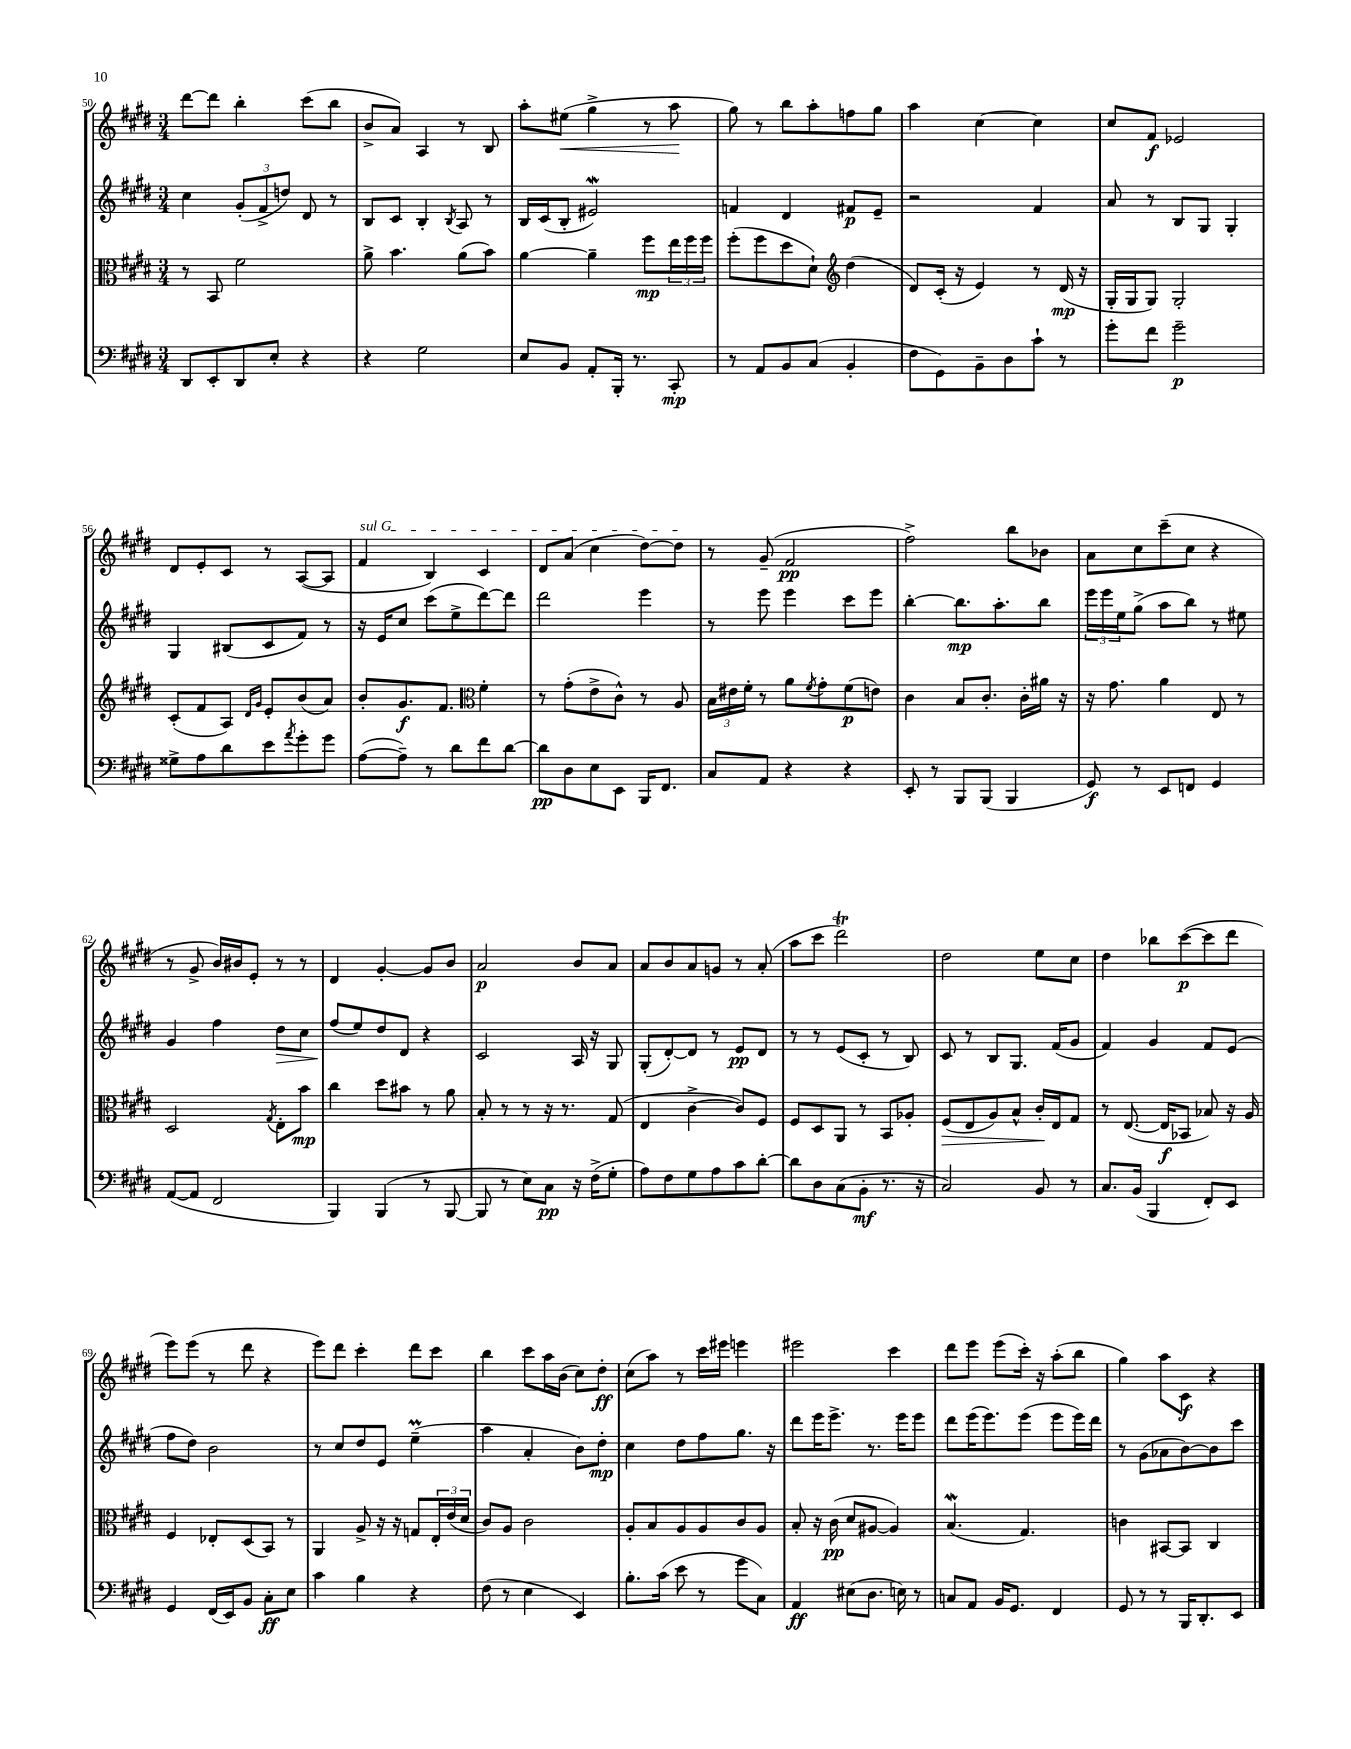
<<
\new StaffGroup <<
\new Staff = "s0" {
    \clef treble \key e \major \numericTimeSignature \time 3/4
    dis'''8~ dis'''8 b''4-. cis'''8( b''8 |
    b'8-> a'8) a4 r8 b8 |
    a''8-. eis''8\<( gis''4-> r8 a''8\! |
    gis''8) r8 b''8 a''8-. f''8 gis''8 |
    a''4 cis''4~ cis''4 |
    cis''8 fis'8\f ees'2 |
    dis'8 e'8-. cis'8 r8 a8~( a8 |
    \once \override TextSpanner.bound-details.left.text = \markup { \italic "sul G" } fis'4\startTextSpan b4) cis'4 |
    dis'8 a'8( cis''4 dis''8~) dis''8\stopTextSpan |
    r8 gis'8--( fis'2\pp |
    fis''2->) b''8 bes'8 |
    a'8 cis''8 cis'''8--( cis''8 r4 |
    r8 gis'8-> b'16) bis'16 e'8-. r8 r8 |
    dis'4 gis'4~-. gis'8 b'8 |
    a'2\p b'8 a'8 |
    a'8 b'8 a'8 g'8 r8 a'8-.( |
    a''8 cis'''8 dis'''2\trill) |
    dis''2 e''8 cis''8 |
    dis''4 bes''8 cis'''8~\p( cis'''8 dis'''8 |
    e'''8) e'''8( r8 dis'''8 r4 |
    e'''8) dis'''8 cis'''4-. dis'''8 cis'''8 |
    b''4 cis'''8 a''16 b'16( cis''8) dis''8-.\ff |
    cis''8( a''8) r8 cis'''16 eis'''16 e'''4 |
    eis'''2 cis'''4 |
    dis'''8 e'''8 e'''8( cis'''16-.) r16 a''8-.( b''8 |
    gis''4) a''8 cis'8\f r4 \bar "|." |
}
\new Staff = "s1" {
    \clef treble \key e \major \numericTimeSignature \time 3/4
    cis''4 \tuplet 3/2 { gis'8-.( fis'8-> d''8) } dis'8 r8 |
    b8 cis'8 b4-. \acciaccatura { b8 } a8 r8 |
    b16 cis'16( b8-. eis'2\mordent) |
    f'4 dis'4 fis'8\p e'8-- |
    r2 fis'4 |
    a'8 r8 b8 gis8 gis4-. |
    gis4 bis8( cis'8 fis'8) r8 |
    r16 e'16 cis''8 cis'''8( e''8-> dis'''8~) dis'''8 |
    dis'''2 e'''4 |
    r8 e'''8 e'''4 cis'''8 e'''8 |
    b''4~-. b''8.\mp a''8.-. b''8 |
    \tuplet 3/2 { e'''16 e'''16 e''16 } gis''8->( a''8 b''8) r8 eis''8 |
    gis'4 fis''4 dis''8\> cis''8 |
    fis''8\!( e''8) dis''8 dis'8 r4 |
    cis'2 a16 r16 gis8 |
    gis8-.( dis'8~-.) dis'8 r8 e'8\pp dis'8 |
    r8 r8 e'8( cis'8-. r8 b8) |
    cis'8 r8 b8 gis8. fis'16( gis'8 |
    fis'4) gis'4 fis'8 e'8( |
    fis''8 dis''8) b'2 |
    r8 cis''8 dis''8 e'8 e''4--\prall( |
    a''4 a'4-. b'8) dis''8-.\mp |
    cis''4 dis''8 fis''8 gis''8. r16 |
    dis'''8 e'''16 e'''8.-> r8. e'''16 e'''8 |
    dis'''8 e'''16( e'''8.) e'''8( e'''8 e'''16) dis'''16 |
    r8 gis'8( aes'8 b'8~) b'8 cis'''8 \bar "|." |
}
\new Staff = "s2" {
    \clef alto \key e \major \numericTimeSignature \time 3/4
    r8 b,8 fis'2 |
    a'8-> b'4. a'8( b'8) |
    a'4~ a'4-- fis''8\mp \tuplet 3/2 { e''16 fis''16 fis''16 } |
    fis''8-.( fis''8 dis''8 dis'8-!) \clef treble dis''4( |
    dis'8) cis'16-.( r16 e'4) r8 dis'16\mp( r16 |
    gis16-. gis16 gis8) gis2-. |
    cis'8-.( fis'8 a8) \grace { dis'16 gis'16 } e'8-. b'8( a'8) |
    b'8-. gis'8.\f fis'8. \clef alto fis'4-. |
    r8 gis'8-.( e'8-> cis'8-^) r8 a8 |
    \tuplet 3/2 { b16 eis'16 fis'16-. } r8 a'8 \acciaccatura { fis'8 } gis'8-. fis'8\p( e'8) |
    cis'4 b8 cis'8.-. cis'16-. ais'16 r16 |
    r16 gis'8. a'4 e8 r8 |
    dis2 \acciaccatura { gis8 } e8-. b'8\mp |
    cis''4 dis''8 bis'8 r8 a'8 |
    b8-. r8 r8 r16 r8. gis8( |
    e4 cis'4~-> cis'8) fis8 |
    fis8 dis8 a,8 r8 b,8 aes8-. |
    fis8\>( e8 a8) b8-^ cis'16-.\! e16 gis8 |
    r8 e8.~( e16\f bes,8 bes8) r16 a16 |
    fis4 ees8-. dis8( b,8) r8 |
    a,4 a8-> r16 r16 g8 \tuplet 3/2 { e16-. e'16( dis'16 } |
    cis'8) a8 cis'2 |
    a8-. b8 a8 a8 cis'8 a8 |
    b8-. r16 cis'16\pp( dis'8 ais8~ ais4) |
    b4.\mordent( gis4.) |
    c'4 bis,8~ bis,8 cis4 \bar "|." |
}
\new Staff = "s3" {
    \clef bass \key e \major \numericTimeSignature \time 3/4
    dis,8 e,8-. dis,8 e8-. r4 |
    r4 gis2 |
    e8 b,8 a,8-. b,,16-. r8. cis,8-.\mp |
    r8 a,8 b,8 cis8( b,4-. |
    fis8 gis,8) b,8-- dis8 cis'8-! r8 |
    gis'8-. fis'8 gis'2--\p |
    gisis8-> a8 dis'8 e'8 \acciaccatura { a'8 } gis'8-. gis'8 |
    a8~( a8--) r8 dis'8 fis'8 dis'8~ |
    dis'8\pp dis8 e8 e,8 b,,16 fis,8. |
    cis8 a,8 r4 r4 |
    e,8-. r8 b,,8 b,,8( b,,4 |
    gis,8\f) r8 e,8 f,8 gis,4 |
    a,8~( a,8 fis,2 |
    b,,4) b,,4( r8 b,,8~ |
    b,,8 r8 e8) cis8\pp r16 fis16->( gis8-. |
    a8) fis8 gis8 a8 cis'8 dis'8~-. |
    dis'8 dis8 cis8( b,8-.\mf r8. r16 |
    cis2) b,8 r8 |
    cis8. b,16( b,,4 fis,8-.) e,8 |
    gis,4 fis,16( e,16) b,8 cis8-.\ff e8 |
    cis'4 b4 r4 |
    fis8( r8 e4 e,4) |
    b8.-. cis'16( e'8 r8 gis'8 cis8) |
    a,4\ff eis8( dis8. e16) r8 |
    c8 a,8 b,16 gis,8. fis,4 |
    gis,8 r8 r8 b,,16 dis,8.-. e,8 \bar "|." |
}
>>
>>
\layout { \context { \Score currentBarNumber = #50 } }
